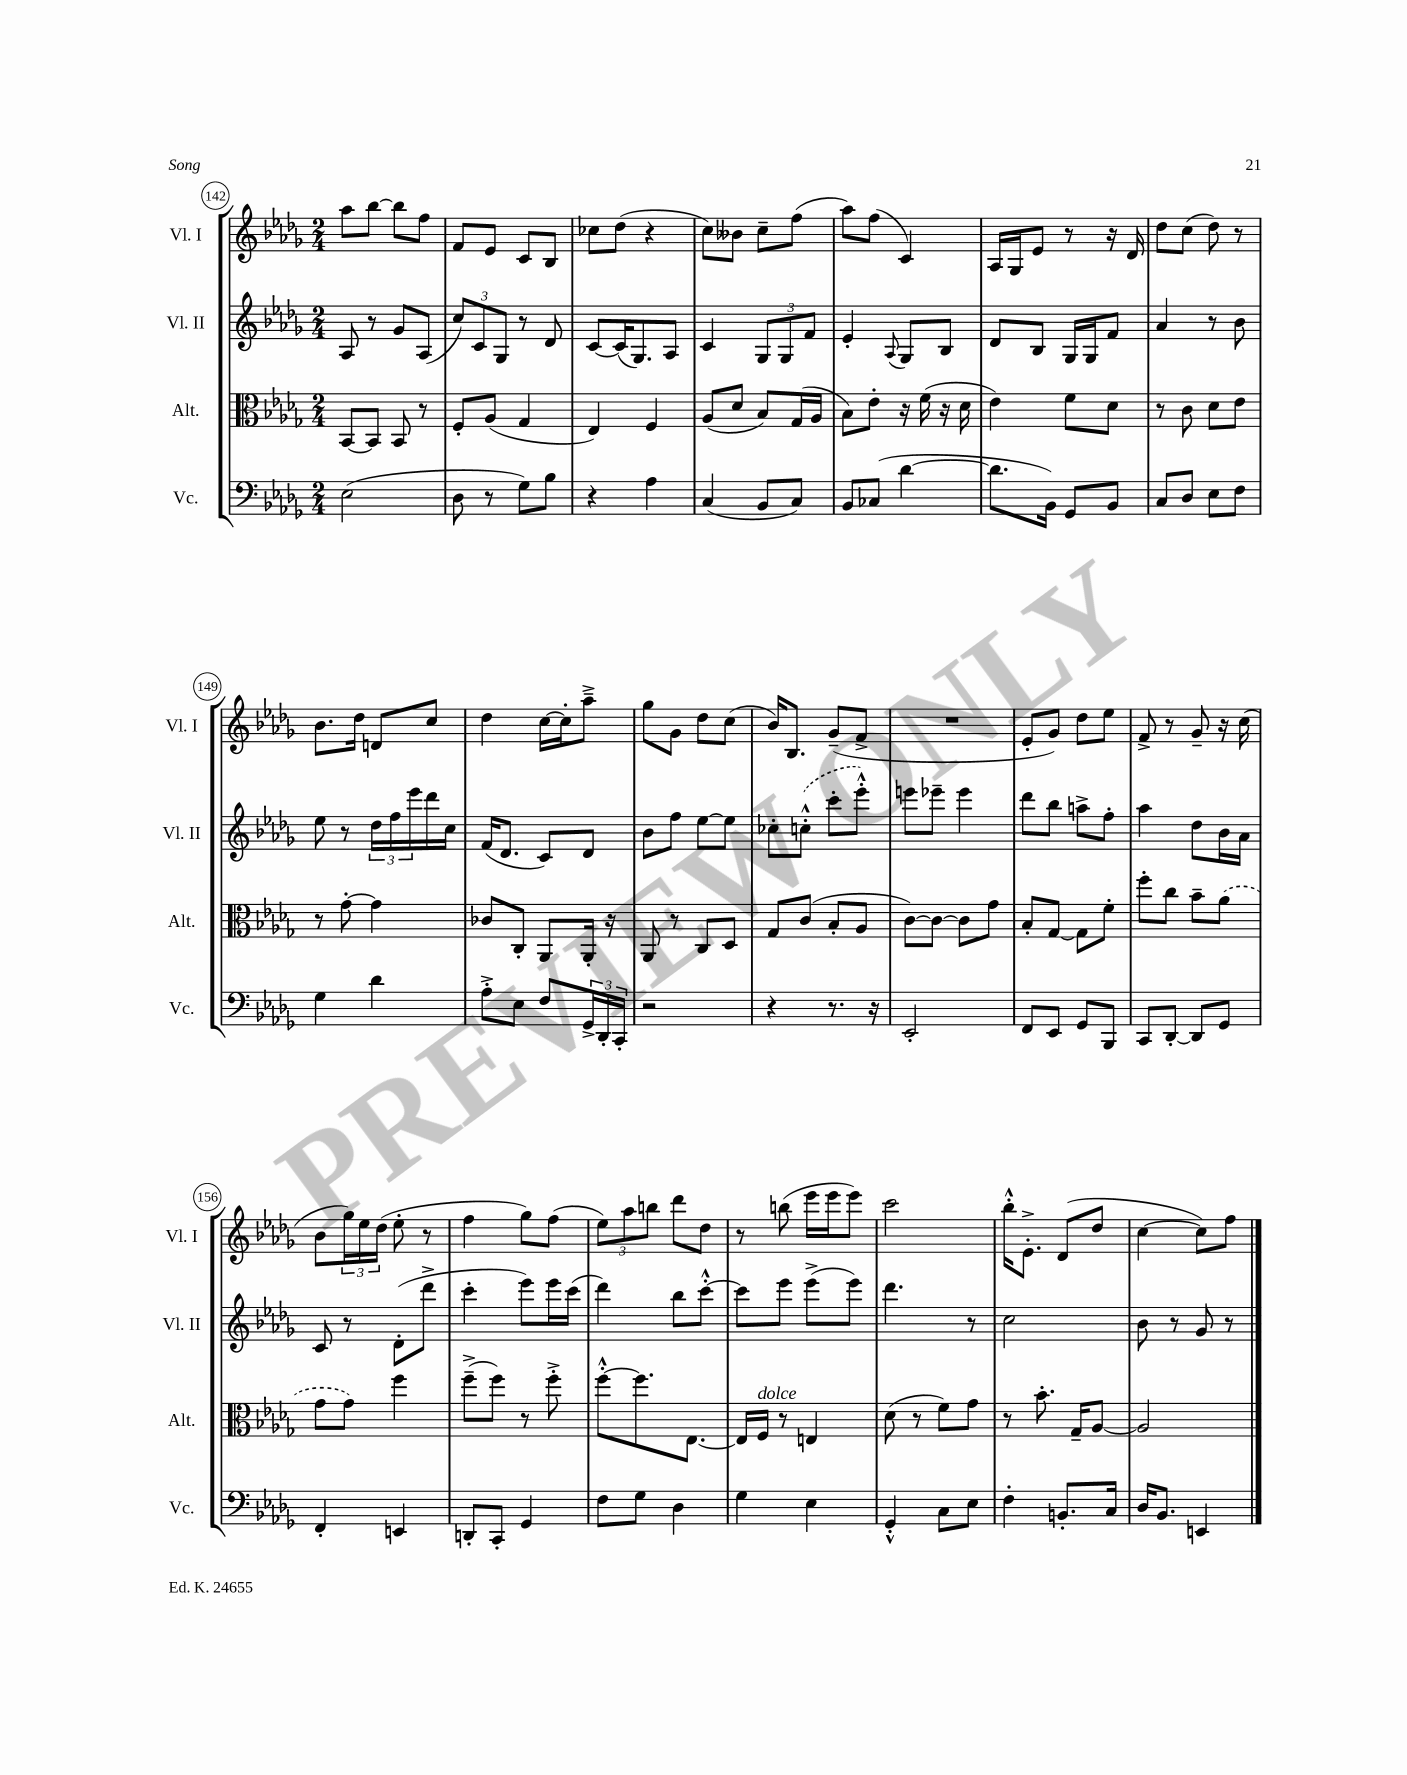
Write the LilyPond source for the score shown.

<<
\new StaffGroup <<
\new Staff = "s0" \with { instrumentName = "Vl. I" shortInstrumentName = "Vl. I" } {
    \clef treble \key des \major \numericTimeSignature \time 2/4
    aes''8 bes''8~ bes''8 f''8 |
    f'8 ees'8 c'8 bes8 |
    ces''8 des''8( r4 |
    c''8) beses'8 c''8-- f''8( |
    aes''8) f''8( c'4) |
    aes16 ges16 ees'8 r8 r16 des'16 |
    des''8 c''8( des''8) r8 |
    bes'8. des''16 d'8 c''8 |
    des''4 c''16~ c''16-. aes''8---> |
    ges''8 ges'8 des''8 c''8( |
    bes'16) bes8. ges'8--( f'8-> |
    R2 |
    ees'8-. ges'8) des''8 ees''8 |
    f'8-> r8 ges'8-- r16 c''16( |
    bes'8 \tuplet 3/2 { ges''16) ees''16 des''16( } ees''8-. r8 |
    f''4 ges''8) f''8( |
    \tuplet 3/2 { ees''8) aes''8 b''8 } des'''8 des''8 |
    r8 b''8( ees'''16 ees'''16 ees'''8) |
    c'''2 |
    bes''16-.-^ ees'8.-.-> des'8( des''8 |
    c''4~ c''8) f''8 \bar "|." |
}
\new Staff = "s1" \with { instrumentName = "Vl. II" shortInstrumentName = "Vl. II" } {
    \clef treble \key des \major \numericTimeSignature \time 2/4
    aes8 r8 ges'8 aes8( |
    \tuplet 3/2 { c''8) c'8 ges8 } r8 des'8 |
    c'8~ c'16( ges8.) aes8 |
    c'4 \tuplet 3/2 { ges8 ges8 f'8 } |
    ees'4-. \appoggiatura { aes8 } ges8 bes8 |
    des'8 bes8 ges16 ges16 f'8 |
    aes'4 r8 bes'8 |
    ees''8 r8 \tuplet 3/2 { des''16 f''16 ees'''16 } des'''16 c''16 |
    f'16( des'8. c'8) des'8 |
    bes'8 f''8 ees''8~ ees''8 |
    ces''8-. \once \slurDashed c''8-.-^( c'''8-. ees'''8-.-^) |
    e'''8 ees'''8-- ees'''4 |
    des'''8 bes''8 a''8-> f''8-. |
    aes''4 des''8 bes'16 aes'16 |
    c'8 r8 des'8-.( des'''8-> |
    c'''4-. ees'''8) ees'''16 c'''16( |
    des'''4) bes''8 c'''8~-.-^ |
    c'''8 ees'''8 ees'''8->( ees'''8) |
    des'''4. r8 |
    c''2 |
    bes'8 r8 ges'8 r8 \bar "|." |
}
\new Staff = "s2" \with { instrumentName = "Alt." shortInstrumentName = "Alt." } {
    \clef alto \key des \major \numericTimeSignature \time 2/4
    bes,8~ bes,8 bes,8 r8 |
    f8-. aes8( ges4 |
    ees4) f4 |
    aes8( des'8 bes8) ges16( aes16 |
    bes8) ees'8-. r16 f'16( r16 des'16 |
    ees'4) f'8 des'8 |
    r8 c'8 des'8 ees'8 |
    r8 ges'8~-. ges'4 |
    ces'8 c8-. aes,8 aes,16-. r16 |
    aes,8 r8 c8 des8 |
    ges8 c'8( bes8-. aes8 |
    c'8~) c'8~ c'8 ges'8 |
    bes8-. ges8~ ges8 f'8-. |
    f''8-. c''8 bes'8-- \once \slurDashed aes'8( |
    ges'8 ges'8) f''4 |
    f''8--->( f''8) r8 f''8-.-> |
    f''8~-.-^ f''8. ees8.~ |
    ees16 f16^\markup { \italic "dolce" } r8 e4 |
    des'8( r8 f'8) ges'8 |
    r8 bes'8.-. ges16-- aes8~ |
    aes2 \bar "|." |
}
\new Staff = "s3" \with { instrumentName = "Vc." shortInstrumentName = "Vc." } {
    \clef bass \key des \major \numericTimeSignature \time 2/4
    ees2( |
    des8 r8 ges8) bes8 |
    r4 aes4 |
    c4( bes,8 c8) |
    bes,8 ces8( des'4~ |
    des'8. bes,16) ges,8 bes,8 |
    c8 des8 ees8 f8 |
    ges4 des'4 |
    aes8-.-> ees8 f8 \tuplet 3/2 { ges,16-> des,16-. c,16-. } |
    r2 |
    r4 r8. r16 |
    ees,2-. |
    f,8 ees,8 ges,8 bes,,8 |
    c,8 des,8~-. des,8 ges,8 |
    f,4-. e,4 |
    d,8-. c,8-. ges,4 |
    f8 ges8 des4 |
    ges4 ees4 |
    ges,4-.-^ c8 ees8 |
    f4-. b,8.-. c16 |
    des16 bes,8. e,4 \bar "|." |
}
>>
>>
\layout { \context { \Score currentBarNumber = #142 \override BarNumber.stencil = #(make-stencil-circler 0.1 0.3 ly:text-interface::print) } }
